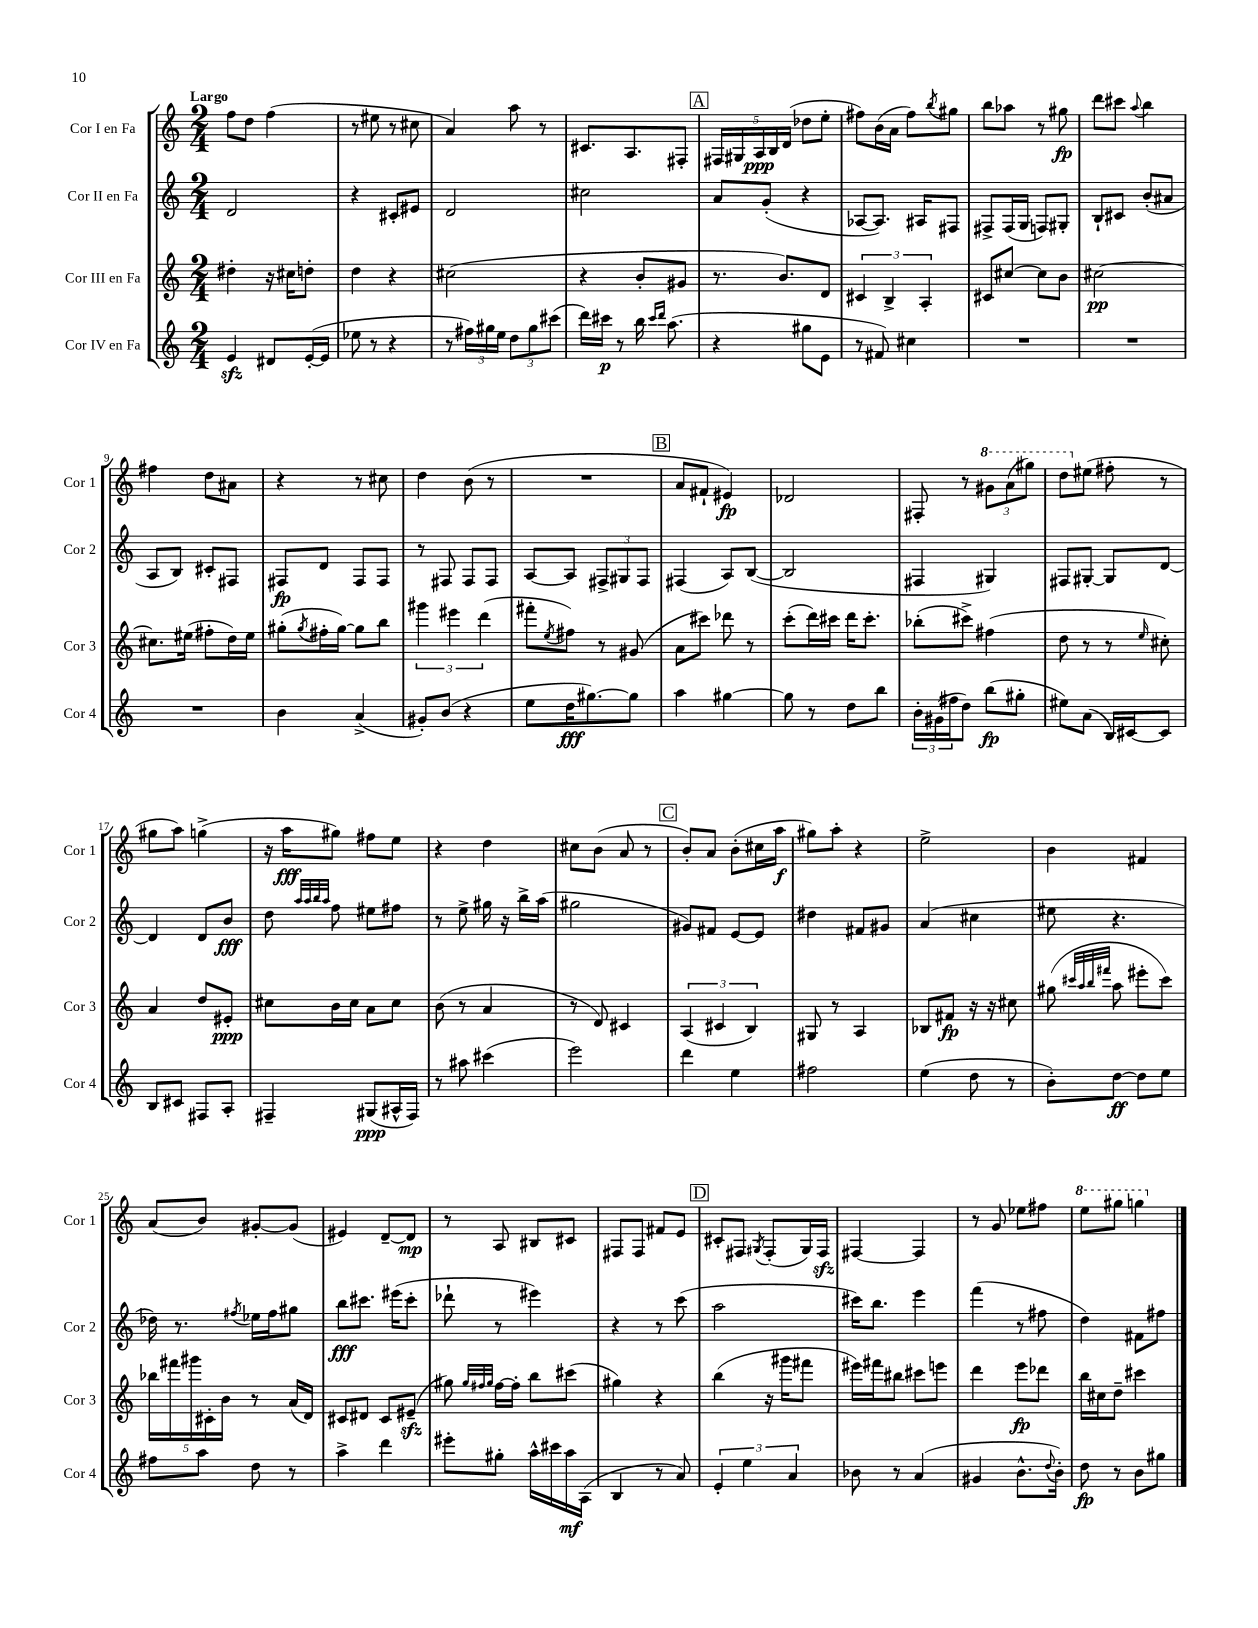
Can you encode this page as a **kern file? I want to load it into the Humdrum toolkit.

**kern	**kern	**kern	**kern
*staff4	*staff3	*staff2	*staff1
*clefG2	*clefG2	*clefG2	*clefG2
*k[]	*k[]	*k[]	*k[]
*M2/4	*M2/4	*M2/4	*M2/4
4e	4dd#'	2d	8ff
.	.	.	8dd
8d#	16r	.	(4ff
.	16cc#	.	.
([16e'	8dd'	.	.
16e]	.	.	.
=	=	=	=
8ee-	4dd	4r	8r
8r	.	.	8ee#
4r	4r	8c#'	8r
.	.	8e#	8cc#
=	=	=	=
8r	(2cc#	2d	4a)
24ff#)	.	.	.
24gg#	.	.	.
24ee	.	.	.
12dd	.	.	8aa
12gg#	.	.	.
.	.	.	8r
(12ccc#	.	.	.
=	=	=	=
16ddd)	4r	2cc#	8.c#
16ccc#	.	.	.
8r	.	.	.
.	.	.	8.A
16bb	8b'	.	.
16qqccc#	.	.	.
16qqddd	.	.	.
(8.aa	.	.	.
.	8g#	.	8F#'
=	=	=	=
4r	8.r	8a	20F#
.	.	.	20G#
.	.	.	20A
.	.	(8g'	.
.	.	.	20B
.	8.b)	.	.
.	.	.	(20d
8gg#	.	4r	8dd-
8e	8d	.	8ee'
=	=	=	=
8r	6c#	[8A-	8ff#)
8f#)	.	8.A-])	(16b
.	6B^	.	.
.	.	.	16a
4cc#	.	.	8ff#)
.	.	16A#	.
.	6A'	.	.
.	.	.	8qbb
.	.	8F#	8gg#
=	=	=	=
2r	8c#	8F#^	8bb
.	[8cc#	(16F#	8aa-
.	.	16G	.
.	8cc#]	8F)	8r
.	8b	8G#'	8gg#
=	=	=	=
2r	[2cc#	8B`	8ddd
.	.	8c#	8ccc#
.	.	.	8qqaa
.	.	(8b'	4bb
.	.	8a#	.
=	=	=	=
2r	8.cc#]	8A	4ff#
.	.	8B)	.
.	(16ee#	.	.
.	8ff#'	8c#'	8dd
.	16dd)	8F#	8a#
.	16ee#	.	.
=	=	=	=
4b	(8gg#'	8F#	4r
.	8qgg#	.	.
.	16ff#'	8d	.
.	[16gg#)	.	.
(4a^	8gg#]	8F#	8r
.	8bb	8F#	8cc#
=	=	=	=
8g#')	6ggg#	8r	4dd
(8b	.	8F#	.
.	6eee#	.	.
4r	.	8F#	(8b
.	(6ddd	.	.
.	.	8F#	8r
=	=	=	=
8ee	8fff#'	[8A	2r
.	8qee	.	.
16dd	8ff#)	8A]	.
[8.gg#)	.	.	.
.	8r	12F#^	.
.	.	12G#	.
8gg#]	(8g#	.	.
.	.	12F#	.
=	=	=	=
4aa	8a	(4F#	8a
.	8ccc#)	.	8f#`
[4gg#	8ddd-	8A)	4e#)
.	8r	([8B	.
=	=	=	=
8gg#]	(8ccc'	2B]	2d-
8r	16ddd)	.	.
.	16ccc#	.	.
8dd	16ddd	.	.
.	8.ccc#'	.	.
8bb	.	.	.
=	=	=	=
24b'	(8bb-'	4F#	8F#'
(24g#	.	.	.
24ff#	.	.	.
8dd)	8ccc#^)	.	8r
(8bb	(4ff#	4G#)	12gg#
.	.	.	(12aa
8gg#'	.	.	.
.	.	.	12ggg#)
=	=	=	=
8ee#)	8dd	8F#	8ddd
(8a	8r	[8G#'	(8ee#
16B)	8r	8G#]	8ff#'
[16c#	.	.	.
.	16qqee	.	.
8c#]	8cc#')	[8d	8r
=	=	=	=
8B	4a	4d]	8gg#
8c#	.	.	8aa)
8F#	8dd	8d	(4gg^
8A'	8e#'	8b	.
=	=	=	=
4F#~	8cc#	8dd	16r
.	.	.	16aa
.	.	32qqaa	.
.	.	32qqaa	.
.	.	32qqbb	.
.	.	32qqaa	.
.	16b	8ff	8gg#)
.	16cc#	.	.
(8G#	8a	8ee#	8ff#
16A#^^	8cc#	8ff#	8ee
16F#)	.	.	.
=	=	=	=
8r	(8b	8r	4r
8aa#	8r	8ee^	.
(4ccc#	4a	16gg#	4dd
.	.	16r	.
.	.	16bb^	.
.	.	(16aa	.
=	=	=	=
2eee)	8r	2gg#	8cc#
.	8d)	.	(8b
.	4c#	.	8a
.	.	.	8r
=	=	=	=
4ddd	(6A	8g#)	8b')
.	.	8f#	8a
.	6c#	.	.
4ee	.	[8e	(8b'
.	6B)	.	.
.	.	8e]	16cc#
.	.	.	16aa
=	=	=	=
2ff#	8G#	4dd#	8gg#)
.	8r	.	8aa'
.	4A	8f#	4r
.	.	8g#	.
=	=	=	=
(4ee	8B-	(4a	2ee^
.	8f#	.	.
8dd	16r	4cc#	.
.	16r	.	.
8r	8cc#	.	.
=	=	=	=
8b')	(8gg#	8ee#	4b
.	32qqccc#	.	.
.	32qqaa	.	.
.	32qqbb	.	.
.	32qqfff#	.	.
[8dd	8aa	4.r	.
8dd]	8eee#'	.	4f#
8ee	8ccc#)	.	.
=	=	=	=
8ff#	20bb-	16dd-)	(8a
.	20fff#	.	.
.	.	8.r	.
.	20ggg#	.	.
8aa	.	.	8b)
.	20c#'	.	.
.	20b	.	.
.	.	8qff#	.
8dd	8r	16ee-	[8g#'
.	.	16ff#	.
8r	(16a	8gg#	(8g#]
.	16d)	.	.
=	=	=	=
4aa^	8c#	8bb	4e#)
.	8d#	8.ccc#	.
4ddd	8c#	.	[8d~
.	.	(16eee#	.
.	(8e#~	8ccc#'	8d]
=	=	=	=
8eee#'	8gg#)	8ddd-`	8r
.	32qqgg#	.	.
.	32qqff#	.	.
.	32qqgg#	.	.
8gg#'	[16ff#	8r	8A
.	16ff#']	.	.
16aa^^	8bb	4eee#)	8B#
16ccc#	.	.	.
16aa	(8ccc#	.	8c#
(16A	.	.	.
=	=	=	=
4B	4gg#)	4r	8F#
.	.	.	8F#
8r	4r	8r	8f#
8a)	.	(8ccc	8e
=	=	=	=
6e'	(4bb	2aa	8c#'
.	.	.	8F#
6ee	.	.	.
.	.	.	8qG#
.	16r	.	(8F#'
.	16ggg#	.	.
6a	.	.	.
.	8fff#	.	16G#)
.	.	.	16F#
=	=	=	=
8b-	16eee#)	16ccc#)	[4F#
.	16fff#	8.bb	.
8r	8bb#	.	.
(4a	8ccc#	4eee	4F#]
.	8eee	.	.
=	=	=	=
4g#	4ddd	(4fff	8r
.	.	.	8g
8.b^^	8eee	8r	8ee-
.	8ddd-	8ff#	8ff#
8qqdd	.	.	.
16b')	.	.	.
=	=	=	=
8dd	16bb	4dd)	8eee
.	16cc#	.	.
8r	8dd~	.	8ggg#
8b	4ccc#	8f#	4ggg
8gg#	.	8ff#	.
==	==	==	==
*-	*-	*-	*-
